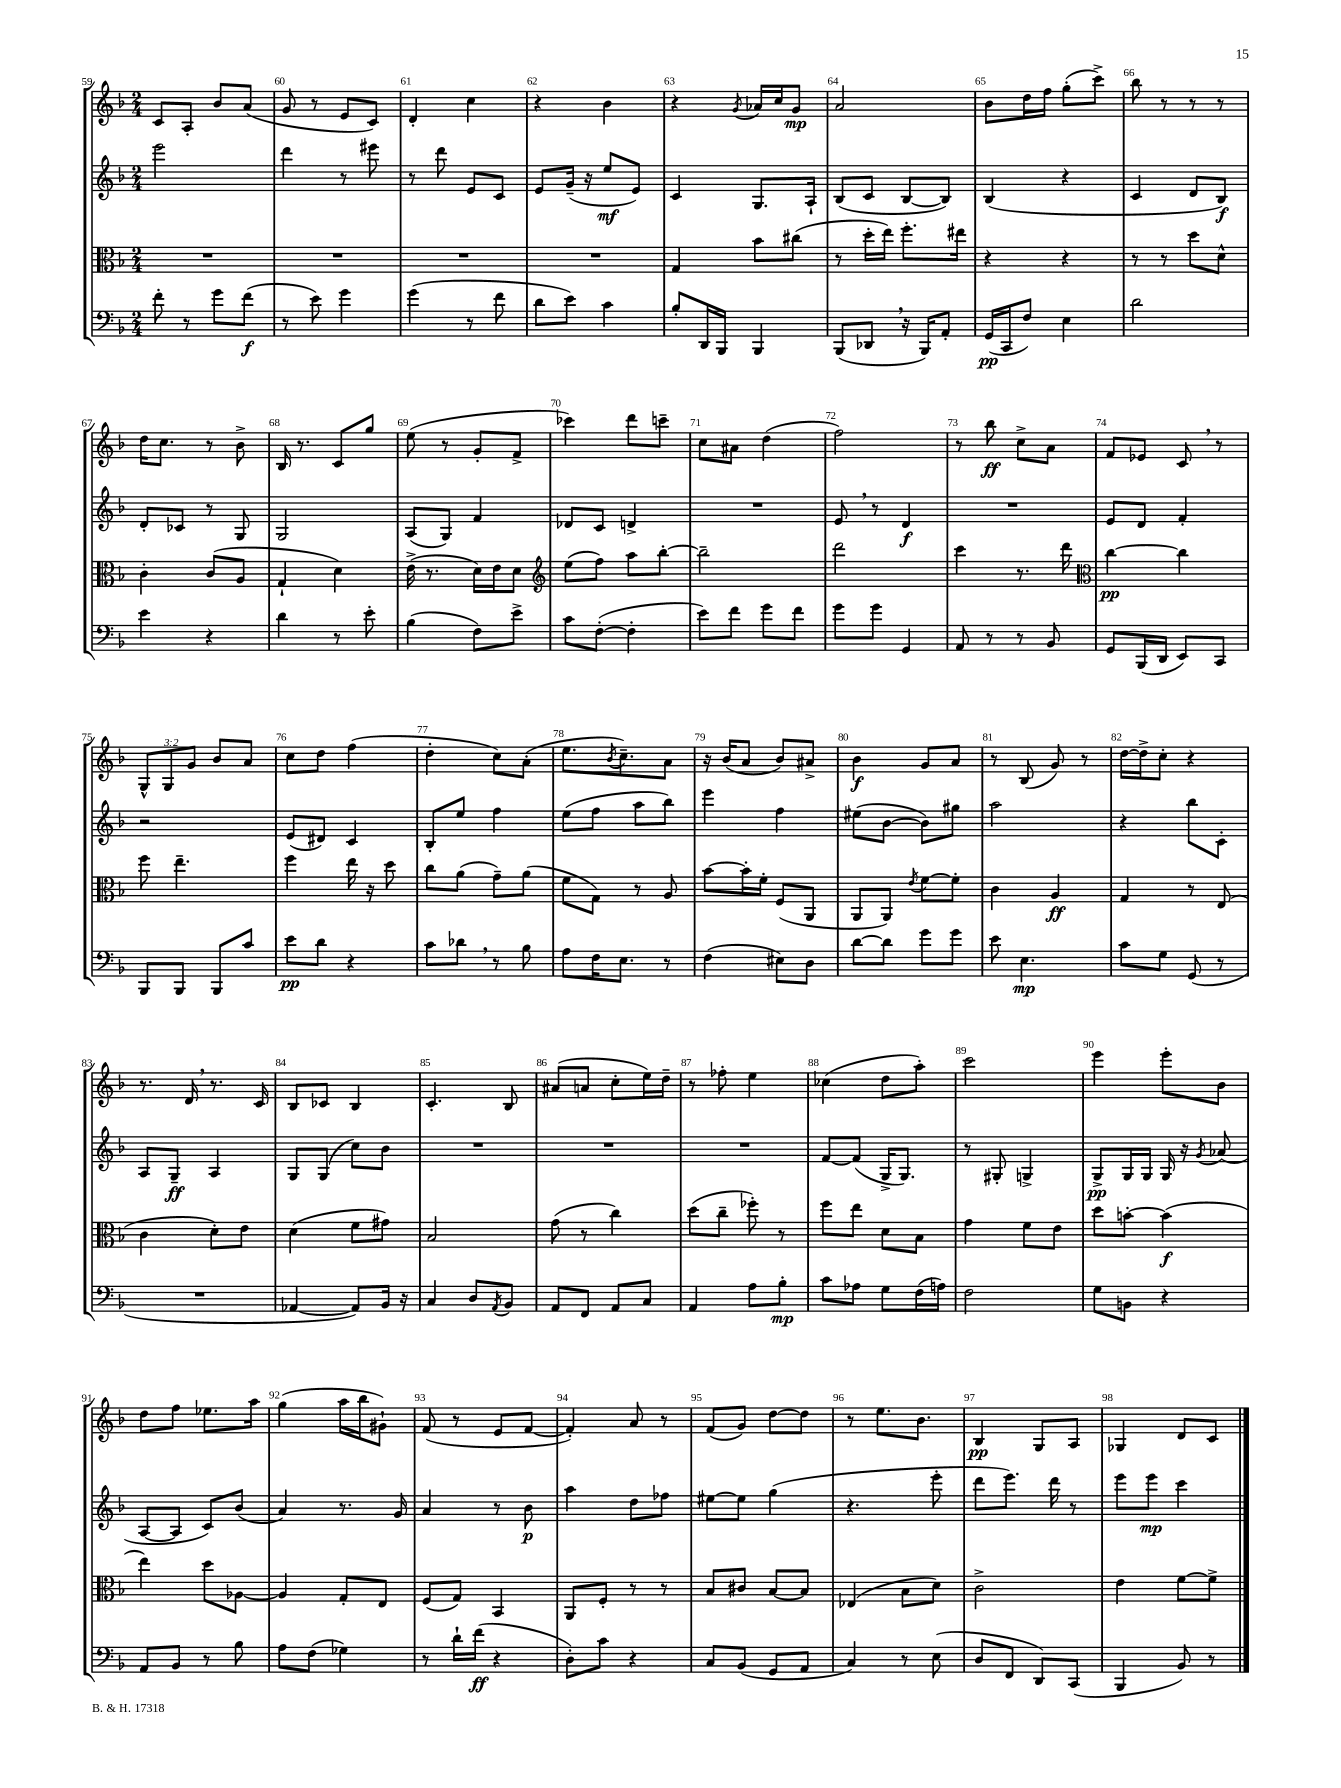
<<
\new StaffGroup <<
\new Staff = "s0" {
    \clef treble \key f \major \numericTimeSignature \time 2/4 \override Staff.TupletNumber.text = #tuplet-number::calc-fraction-text
    c'8 a8-. bes'8 a'8( |
    g'8 r8 e'8 c'8) |
    d'4-. c''4 |
    r4 bes'4 |
    r4 \acciaccatura { g'8 } aes'16 c''16 g'8\mp |
    a'2 |
    bes'8 d''16 f''16 g''8-.( c'''8->) |
    bes''8 r8 r8 r8 |
    d''16 c''8. r8 bes'8-> |
    bes16 r8. c'8 g''8 |
    e''8( r8 g'8-. f'8-> |
    ces'''4) d'''8 c'''8-- |
    c''8 ais'8 d''4( |
    f''2) |
    r8 bes''8\ff c''8-> a'8 |
    f'8 ees'8 c'8 \breathe r8 |
    \tuplet 3/2 { g8-^ g8 g'8 } bes'8 a'8 |
    c''8 d''8 f''4( |
    d''4-. c''8) a'8-.( |
    e''8. \acciaccatura { bes'8 } c''8.--) a'8 |
    r16 bes'16( a'8 bes'8) ais'8-> |
    bes'4\f g'8 a'8 |
    r8 bes8( g'8) r8 |
    d''16~ d''16-> c''8-. r4 |
    r8. d'16 \breathe r8. c'16 |
    bes8 ces'8 bes4 |
    c'4.-. bes8 |
    ais'8( a'8 c''8-. e''16) d''16-- |
    r8 fes''8-. e''4 |
    ces''4( d''8 a''8-.) |
    c'''2 |
    e'''4 e'''8-. bes'8 |
    d''8 f''8 ees''8. a''16 |
    g''4( a''16 bes''16 gis'8-!) |
    f'8( r8 e'8 f'8~ |
    f'4-.) a'8 r8 |
    f'8( g'8) d''8~ d''8 |
    r8 e''8. bes'8. |
    bes4\pp g8 a8 |
    ges4 d'8 c'8 \bar "|." |
}
\new Staff = "s1" {
    \clef treble \key f \major \numericTimeSignature \time 2/4
    e'''2 |
    d'''4 r8 eis'''8 |
    r8 d'''8 e'8 c'8 |
    e'8 g'16--( r16 e''8\mf e'8) |
    c'4 g8. a16-! |
    bes8( c'8 bes8~ bes8) |
    bes4( r4 |
    c'4 d'8 bes8\f) |
    d'8-. ces'8 r8 g8 |
    g2 |
    a8( g8) f'4 |
    des'8 c'8 d'4-> |
    R2 |
    e'8 \breathe r8 d'4\f |
    R2 |
    e'8 d'8 f'4-. |
    r2 |
    e'8( dis'8) c'4 |
    bes8-. e''8 f''4 |
    e''8( f''8 a''8 bes''8) |
    e'''4 f''4 |
    eis''8( bes'8~ bes'8) gis''8 |
    a''2 |
    r4 bes''8 c'8-. |
    a8 g8--\ff a4 |
    g8 g8( c''8) bes'8 |
    R2 |
    R2 |
    R2 |
    f'8~ f'8( g16-> g8.) |
    r8 gis8-. g4-> |
    g8->\pp g16 g16 g16 r16 \acciaccatura { g'8 } aes'8( |
    a8~ a8 c'8) bes'8( |
    a'4) r8. g'16 |
    a'4 r8 bes'8\p |
    a''4 d''8 fes''8 |
    eis''8~ eis''8 g''4( |
    r4. e'''8-. |
    d'''8 e'''8.) d'''16 r8 |
    e'''8 e'''8\mp c'''4 \bar "|." |
}
\new Staff = "s2" {
    \clef alto \key f \major \numericTimeSignature \time 2/4
    R2 |
    R2 |
    R2 |
    R2 |
    g4 bes'8 cis''8( |
    r8 d''16-. e''16) f''8.-. eis''16 |
    r4 r4 |
    r8 r8 d''8 d'8-^ |
    c'4-. c'8( a8 |
    g4-! d'4) |
    e'16->( r8. d'16) e'16 d'8 |
    \clef treble e''8( f''8) a''8 bes''8~-. |
    bes''2-- |
    d'''2 |
    c'''4 r8. d'''16 |
    \clef alto c''4~\pp c''4 |
    f''8 e''4.-- |
    f''4 e''16 r16 d''8 |
    c''8 a'8( g'8--) a'8( |
    f'8 g8) r8 a8 |
    bes'8~ bes'16-. f'16-. f8( a,8 |
    a,8 a,8) \acciaccatura { e'8 } f'8~ f'8-. |
    c'4 a4\ff |
    g4 r8 e8( |
    c'4 d'8-.) e'8 |
    d'4( f'8 gis'8) |
    bes2 |
    g'8( r8 c''4) |
    d''8( c''8-- fes''8-.) r8 |
    f''8 e''8 d'8 bes8 |
    g'4 f'8 e'8 |
    d''8 b'8~-. b'4\f( |
    e''4) d''8 aes8~ |
    aes4 g8-. e8 |
    f8( g8) bes,4 |
    a,8 f8-. r8 r8 |
    bes8 cis'8 bes8~ bes8 |
    ees4( bes8 d'8) |
    c'2-> |
    e'4 f'8~ f'8-> \bar "|." |
}
\new Staff = "s3" {
    \clef bass \key f \major \numericTimeSignature \time 2/4
    f'8-. r8 g'8 f'8\f( |
    r8 e'8) g'4 |
    g'4( r8 f'8 |
    d'8 e'8) c'4 |
    bes8-. d,16 bes,,16 bes,,4 |
    bes,,8( des,8 \breathe r16 bes,,16) a,8-. |
    g,16\pp( c,16 f8) e4 |
    d'2 |
    e'4 r4 |
    d'4 r8 e'8-. |
    bes4( f8) e'8-> |
    c'8 f8~-.( f4-. |
    e'8) f'8 g'8 f'8 |
    g'8 g'8 g,4 |
    a,8 r8 r8 bes,8 |
    g,8 bes,,16( d,16 e,8) c,8 |
    bes,,8 bes,,8 bes,,8 c'8 |
    e'8\pp d'8 r4 |
    c'8 des'8 \breathe r8 bes8 |
    a8 f16 e8. r8 |
    f4( eis8) d8 |
    d'8~ d'8 g'8 g'8 |
    e'8 e4.\mp |
    c'8 g8 g,8( r8 |
    R2 |
    aes,4~ aes,8) bes,16 r16 |
    c4 d8 \acciaccatura { a,8 } bes,8 |
    a,8 f,8 a,8 c8 |
    a,4 a8 bes8-.\mp |
    c'8 aes8 g8 f16( a16) |
    f2 |
    g8 b,8 r4 |
    a,8 bes,8 r8 bes8 |
    a8 f8( ges4) |
    r8 d'16-! f'16\ff( r4 |
    d8-.) c'8 r4 |
    c8 bes,8( g,8 a,8 |
    c4) r8 e8( |
    d8 f,8 d,8) c,8( |
    bes,,4 bes,8) r8 \bar "|." |
}
>>
>>
\layout { \context { \Score currentBarNumber = #59 \override BarNumber.break-visibility = ##(#f #t #t) barNumberVisibility = #all-bar-numbers-visible } }
